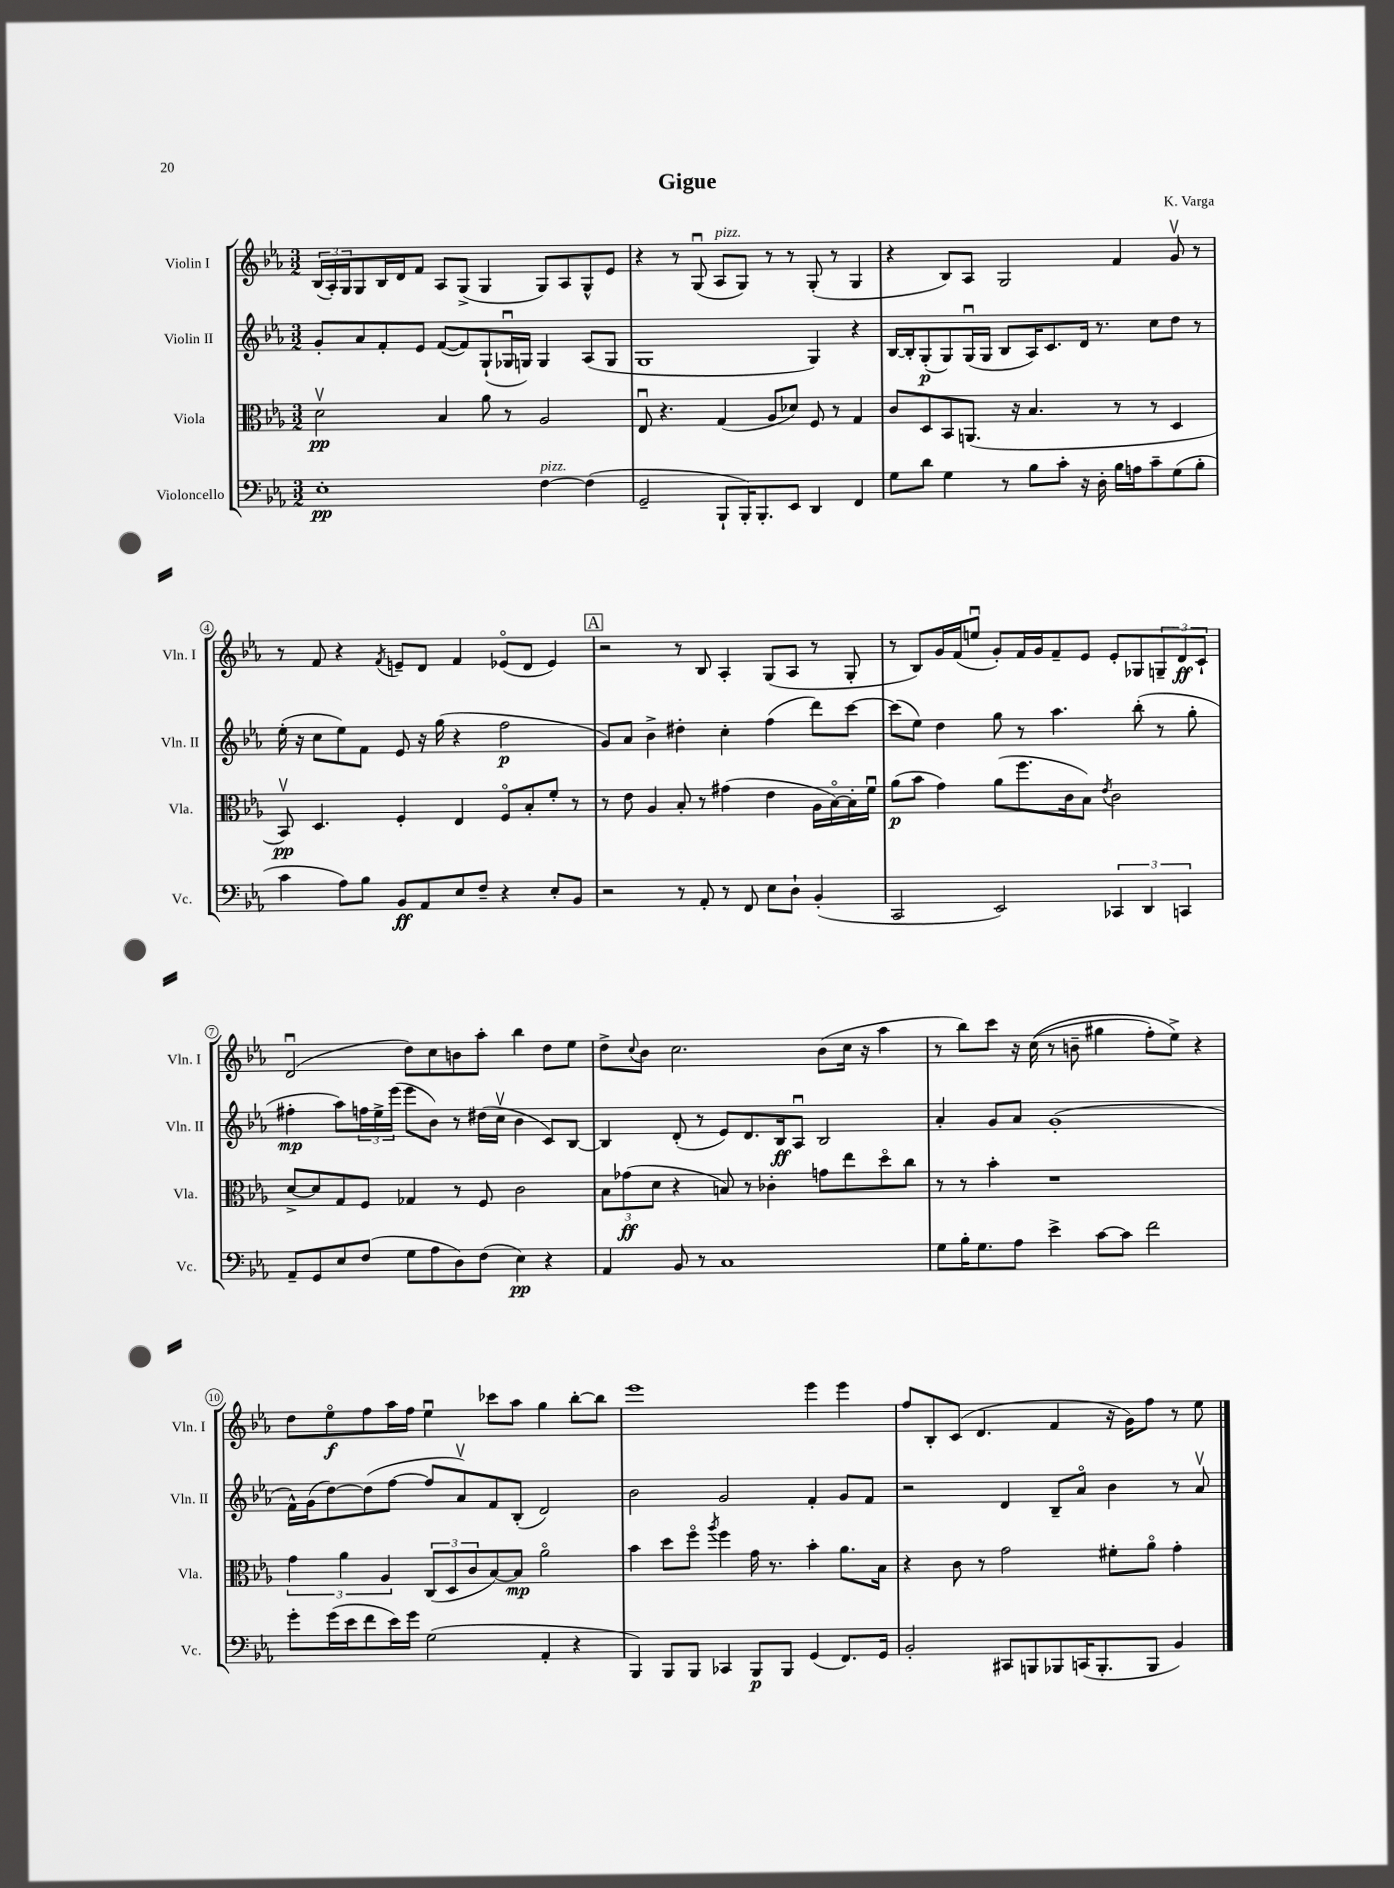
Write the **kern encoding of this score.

**kern	**dynam	**kern	**dynam	**kern	**dynam	**kern	**dynam
*part4	*part4	*part3	*part3	*part2	*part2	*part1	*part1
*staff4	*staff4	*staff3	*staff3	*staff2	*staff2	*staff1	*staff1
*I"Violoncello	*	*I"Viola	*	*I"Violin II	*	*I"Violin I	*
*I'Vc.	*	*I'Vla.	*	*I'Vln. II	*	*I'Vln. I	*
*clefF4	*	*clefC3	*	*clefG2	*	*clefG2	*
*k[b-e-a-]	*	*k[b-e-a-]	*	*k[b-e-a-]	*	*k[b-e-a-]	*
*M3/2	*	*M3/2	*	*M3/2	*	*M3/2	*
=1	=1	=1	=1	=1	=1	=1	=1
1E-'	pp	2dv\	pp	8g'/L	.	(24B-/LL	.
.	.	.	.	.	.	24A-'/)	.
.	.	.	.	.	.	24G/J	.
.	.	.	.	8a-/	.	8G/	.
.	.	.	.	8f'/	.	16B-/L	.
.	.	.	.	.	.	16d/J	.
.	.	.	.	8e-/J	.	8f/J	.
.	.	4B-/	.	([8f/L	.	8A-/L	.
.	.	.	.	8f/])	.	(8G^/J	.
.	.	8a-\	.	(8G`/	.	4G/	.
.	.	8r	.	16G-Xu/L	.	.	.
.	.	.	.	16Gn/JJ)	.	.	.
!LO:TX:a:i:t=pizz.	!	!	!	!	!	!	!
[4F\	.	2A-/	.	4G/	.	8G/L)	.
.	.	.	.	.	.	8A-/	.
(4F\]	.	.	.	(8A-/L	.	8G^^/	.
.	.	.	.	8G/J	.	8e-/J	.
=2	=2	=2	=2	=2	=2	=2	=2
2GG~/	.	8E-u/	.	1G	.	4r	.
.	.	4.r	.	.	.	.	.
.	.	.	.	.	.	8r	.
.	.	.	.	.	.	(8Gu/	.
!	!	!	!	!	!	!LO:TX:a:i:t=pizz.	!
8BBB-`/L	.	(4G/	.	.	.	8A-/L	.
16BBB-'/K)	.	.	.	.	.	8G/J)	.
8.BBB-'/	.	.	.	.	.	.	.
.	.	8A-/L	.	.	.	8r	.
8EE-/J	.	8d-X/J)	.	.	.	8r	.
4DD/	.	8F/	.	4G/)	.	(8G'/	.
.	.	8r	.	.	.	8r	.
4FF/	.	4G/	.	4r	.	4G/	.
=3	=3	=3	=3	=3	=3	=3	=3
8G\L	.	8c/L	.	[16B-/LL	.	4r	.
.	.	.	.	16B-'/J]	.	.	.
8d\J	.	8D/	.	(8G'/	p	.	.
4G\	.	8BB-/	.	8G/)	.	8B-/L)	.
.	.	(8.AAn/J	.	(16Gu/L	.	8A-/J	.
.	.	.	.	16G/JJ	.	.	.
8r	.	.	.	8B-/L	.	2G/	.
.	.	16r	.	.	.	.	.
8B-\L	.	4.B-/	.	16A-/K)	.	.	.
.	.	.	.	8.c/	.	.	.
8c'\J	.	.	.	.	.	.	.
16r	.	.	.	16d/Jk	.	.	.
16D'\	.	.	.	8.r	.	.	.
16B-\LL	.	8r	.	.	.	4f/	.
16An\J	.	.	.	.	.	.	.
8c~\	.	8r	.	8cc\L	.	.	.
(8G\	.	4D/	.	8dd\J	.	8gv/	.
8B-'\J	.	.	.	8r	.	8r	.
!!LO:LB:g=z
=4	=4	=4	=4	=4	=4	=4	=4
4c\	.	8BB-v/)	pp	(16ee-'\	.	8r	.
.	.	.	.	16r	.	.	.
.	.	4.D/	.	8cc\L	.	8f/	.
8A-\L)	.	.	.	8ee-\)	.	4r	.
8B-\J	.	.	.	8f\J	.	.	.
.	.	.	.	.	.	8qf/	.
8BB-/L	ff	4F'/	.	8e-/	.	8en~/L	.
8AA-/	.	.	.	16r	.	8d/J	.
.	.	.	.	(16gg\	.	.	.
8E-/	.	4E-/	.	4r	.	4f/	.
8F~/J	.	.	.	.	.	.	.
4r	.	8F/L	.	2ff\	p	(8e-X/L	.
.	.	8B-'/	.	.	.	8d/J	.
8E-'/L	.	8f'/J	.	.	.	4e-/)	.
8BB-/J	.	8r	.	.	.	.	.
!!LO:REH:place=s1:t=A
=5	=5	=5	=5	=5	=5	=5	=5
2r	.	8r	.	8g/L)	.	2r	.
.	.	8e-\	.	8a-/J	.	.	.
.	.	4A-/	.	4b-^\	.	.	.
8r	.	8B-'/	.	4dd#X'\	.	8r	.
8AA-'/	.	8r	.	.	.	8B-/	.
8r	.	(4g#X\	.	4cc'\	.	4A-'/	.
8FF/	.	.	.	.	.	.	.
8E-\L	.	4e-\	.	(4ff\	.	(8G/L	.
8D`\J	.	.	.	.	.	8A-/J	.
(4BB-'/	.	16A-\LL	.	8ddd\L)	.	8r	.
.	.	[16B-\)	.	.	.	.	.
.	.	16B-'\]	.	[8ccc\J	.	8G'/	.
.	.	16fu\JJ	.	.	.	.	.
=6	=6	=6	=6	=6	=6	=6	=6
2CC/	.	(8a-\L	p	(8ccc\L]	.	8r	.
.	.	8b-\J	.	8ee-\J)	.	8B-/L)	.
.	.	4g\)	.	4dd\	.	16g/L	.
.	.	.	.	.	.	(16f/J	.
.	.	.	.	.	.	8eenu/J	.
2EE-/)	.	(8a-\L	.	8gg\	.	8g'/L)	.
.	.	8.ff\	.	8r	.	16f/L	.
.	.	.	.	.	.	16g/J	.
.	.	.	.	4.aa-\	.	8f~/	.
.	.	16c\k	.	.	.	.	.
.	.	8B-\J)	.	.	.	8e-/J	.
.	.	8qe-/	.	.	.	.	.
6CC-X/	.	2c\	.	.	.	8e-'/L	.
.	.	.	.	(8bb-'\	.	8G-X/	.
6DD/	.	.	.	.	.	.	.
.	.	.	.	8r	.	12Gn~/	.
6CCn/	.	.	.	.	.	12d/	ff
.	.	.	.	8gg'\	.	.	.
.	.	.	.	.	.	12c`/J	.
!!LO:LB:g=z
=7	=7	=7	=7	=7	=7	=7	=7
8AA-~/L	.	[8d^/L	.	4ff#X'\	mp	(2du/	.
8GG/	.	8d/]	.	.	.	.	.
8E-/	.	8G/	.	8aa-\L)	.	.	.
(8F/J	.	8F/J	.	24ffn\L	.	.	.
.	.	.	.	24ee-^\	.	.	.
.	.	.	.	(24eee-\JJ	.	.	.
8G\L	.	4G-X/	.	8eee-\L	.	8dd\L)	.
8A-\	.	.	.	8b-\J)	.	8cc\	.
8D\)	.	8r	.	8r	.	8bn\	.
(8F\J	.	8F/	.	(16dd#X\LL	.	8aa-'\J	.
.	.	.	.	16ccv\JJ	.	.	.
4E-\)	pp	2c\	.	4b-\	.	4bb-\	.
4r	.	.	.	8c/L)	.	8dd\L	.
.	.	.	.	[8B-/J	.	8ee-\J	.
=8	=8	=8	=8	=8	=8	=8	=8
4AA-/	.	12B-\L	.	4B-/]	.	8dd^\L	.
.	.	(12g-X\	ff	.	.	.	.
.	.	.	.	.	.	8qqcc/	.
.	.	.	.	.	.	8b-\J	.
.	.	12d\J	.	.	.	.	.
8BB-/	.	4r	.	(8d'/	.	2.cc\	.
8r	.	.	.	8r	.	.	.
1C	.	8Bn/)	.	8e-/L)	.	.	.
.	.	8r	.	8.d/	.	.	.
.	.	4c-X'\	.	.	.	.	.
.	.	.	.	16B-/k	ff	.	.
.	.	.	.	8A-u/J	.	.	.
.	.	8gn\L	.	2B-/	.	(8b-\L	.
.	.	8ee-\	.	.	.	16cc\Jk	.
.	.	.	.	.	.	16r	.
.	.	8dd\	.	.	.	4aa-\	.
.	.	8cc\J	.	.	.	.	.
=9	=9	=9	=9	=9	=9	=9	=9
8G\L	.	8r	.	4a-'/	.	8r	.
16B-'\K	.	8r	.	.	.	8bb-\L)	.
8.G\	.	.	.	.	.	.	.
.	.	4b-'\	.	8g/L	.	8ccc\J	.
8A-\J	.	.	.	8a-/J	.	16r	.
.	.	.	.	.	.	((16cc\	.
4e-^\	.	1r	.	(1g'	.	8r	.
.	.	.	.	.	.	8bn~\	.
[8c\L	.	.	.	.	.	4gg#X\	.
8c\J]	.	.	.	.	.	.	.
2f\	.	.	.	.	.	8ff'\L)	.
.	.	.	.	.	.	8ee-^\J)	.
.	.	.	.	.	.	4r	.
!!LO:LB:g=z
=10	=10	=10	=10	=10	=10	=10	=10
8g'\L	.	6g\	.	16f^^\LL)	.	8dd\L	.
.	.	.	.	(16g\J	.	.	.
(16g\L	.	.	.	[8dd\)	.	8ee-\	f
.	.	6a-\	.	.	.	.	.
16e-\J	.	.	.	.	.	.	.
8f\	.	.	.	(8dd\]	.	8ff\	.
.	.	6A-/	.	.	.	.	.
16e-\L)	.	.	.	[8ff\J	.	16aa-\L	.
16g\JJ	.	.	.	.	.	16ff\JJ	.
(2G\	.	(12C/L	.	8ff/L]	.	4ee-u\	.
.	.	12D/	.	.	.	.	.
.	.	.	.	8a-v/)	.	.	.
.	.	12c/	.	.	.	.	.
.	.	[8B-/)	.	8f/	.	8ccc-X\L	.
.	.	8B-/J]	mp	(8B-'/J	.	8aa-\J	.
4AA-'/	.	2a-\	.	2d/)	.	4gg\	.
4r	.	.	.	.	.	[8bb-'\L	.
.	.	.	.	.	.	8bb-\J]	.
=11	=11	=11	=11	=11	=11	=11	=11
4BBB-/)	.	4b-\	.	2b-\	.	1eee-	.
8BBB-/L	.	8dd\L	.	.	.	.	.
8BBB-/J	.	8ff\J	.	.	.	.	.
.	.	8qaa-/	.	.	.	.	.
4CC-X/	.	4ff\	.	2g/	.	.	.
8BBB-/L	p	16g\	.	.	.	.	.
.	.	8.r	.	.	.	.	.
8BBB-/J	.	.	.	.	.	.	.
(4GG/	.	4b-'\	.	4f'/	.	4eee-\	.
8.FF/L)	.	8.a-\L	.	8g/L	.	4eee-\	.
.	.	.	.	8f/J	.	.	.
16GG/Jk	.	16B-\Jk	.	.	.	.	.
=12	=12	=12	=12	=12	=12	=12	=12
2BB-'/	.	4r	.	2r	.	8ff/L	.
.	.	.	.	.	.	8B-'/	.
.	.	8c\	.	.	.	(8c/J	.
.	.	8r	.	.	.	4.d/	.
8CC#X/L	.	2g\	.	4d/	.	.	.
8BBBn/	.	.	.	.	.	.	.
8BBB-X/	.	.	.	8B-~/L	.	4f/	.
(16CCn/K	.	.	.	8a-/J	.	.	.
8.BBB-'/	.	.	.	.	.	.	.
.	.	8f#X'\L	.	4b-\	.	16r	.
.	.	.	.	.	.	16g\KL)	.
8BBB-/J	.	8a-\J	.	.	.	8ff\J	.
4BB-/)	.	4g'\	.	8r	.	8r	.
.	.	.	.	8a-v/	.	8ee-\	.
==	==	==	==	==	==	==	==
*-	*-	*-	*-	*-	*-	*-	*-
